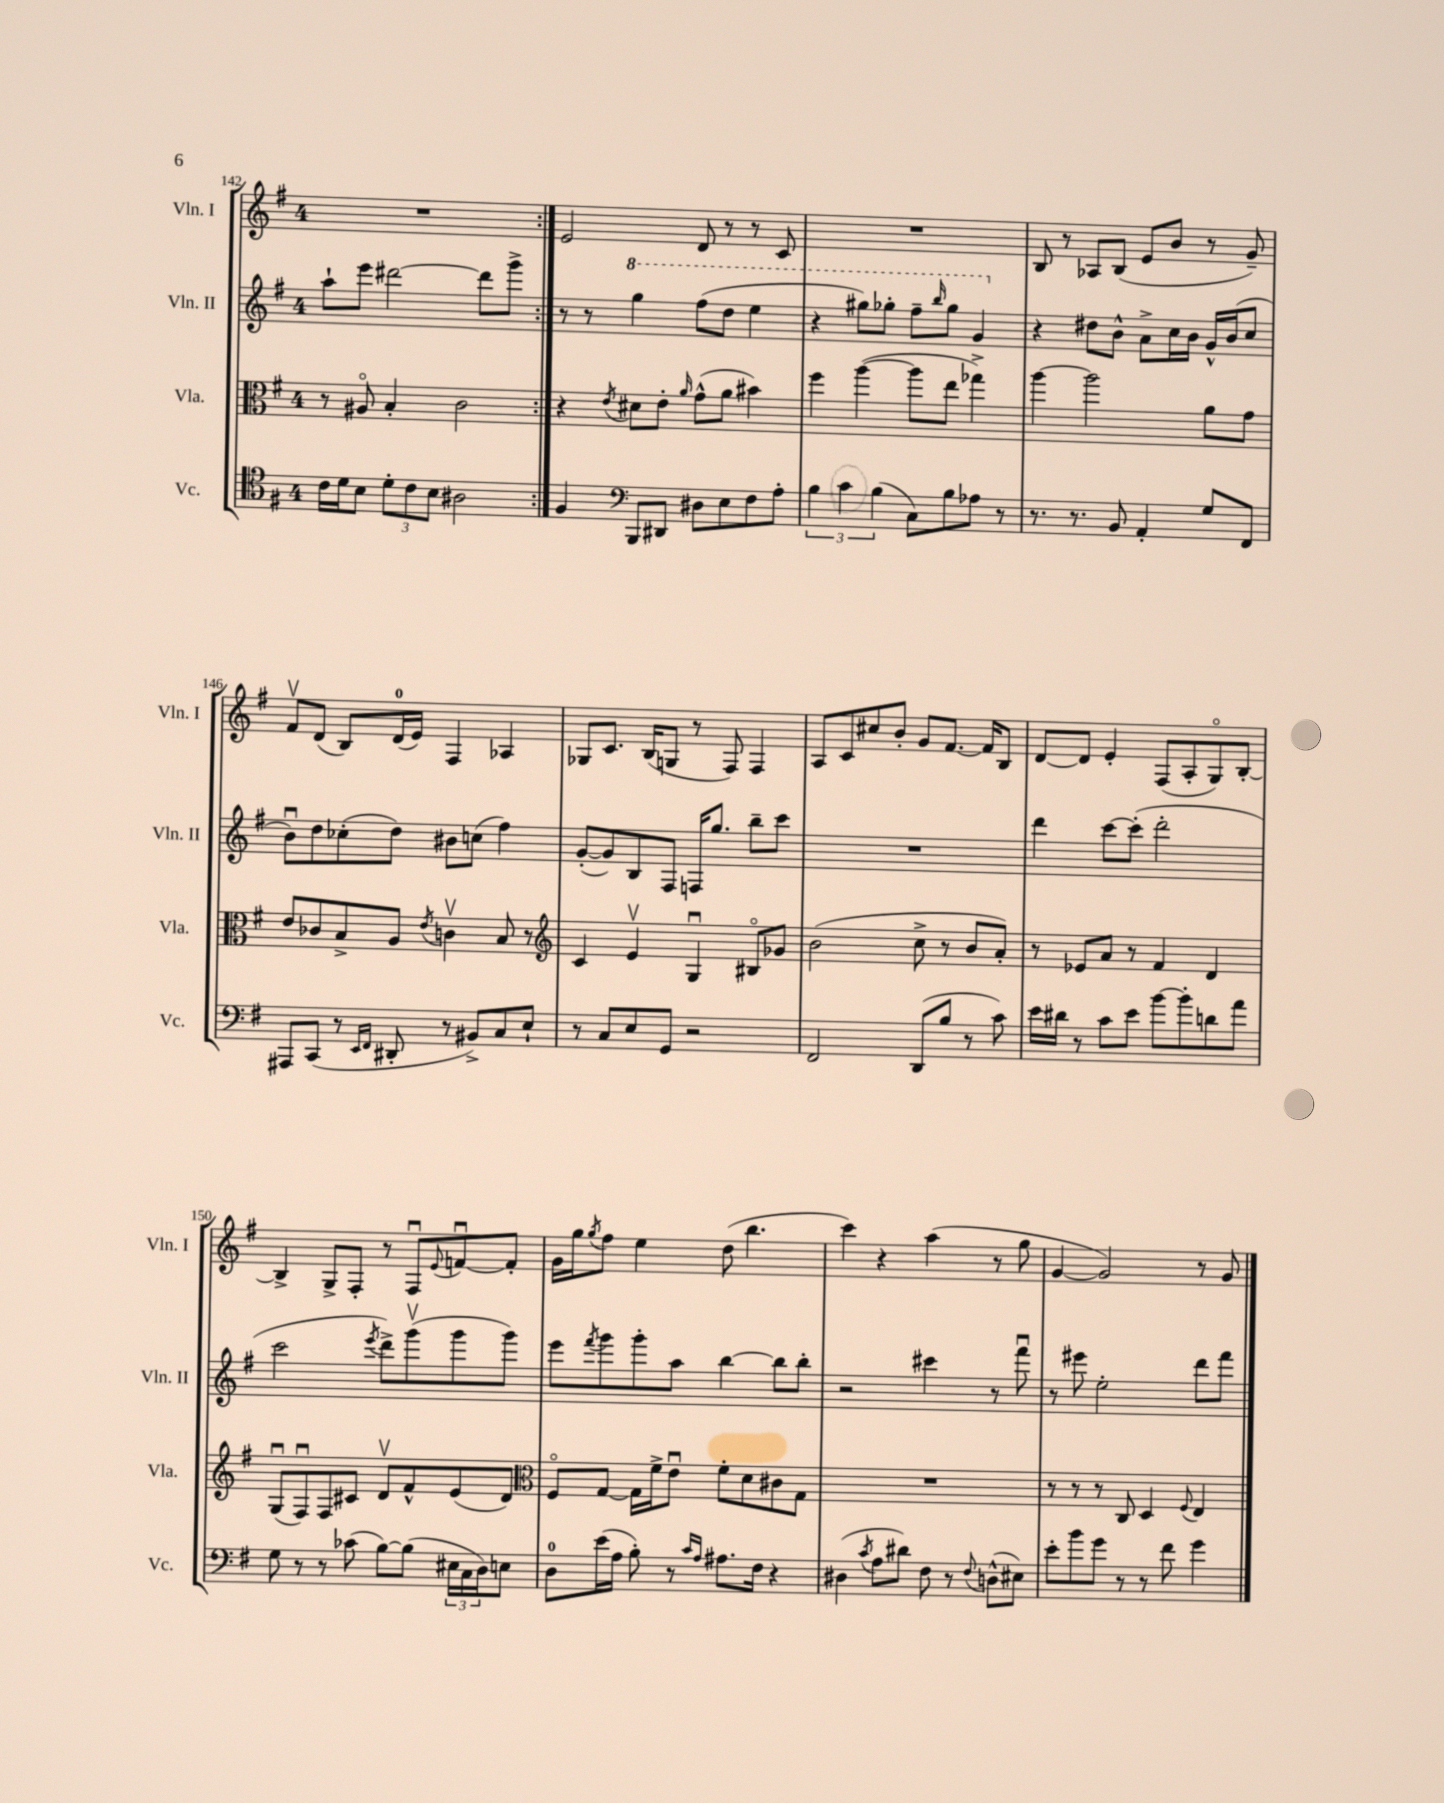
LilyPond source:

<<
\new StaffGroup <<
\new Staff = "s0" \with { instrumentName = "Vln. I" shortInstrumentName = "Vln. I" } {
    \clef treble \key g \major \once \override Staff.TimeSignature.style = #'single-digit \time 4/4
    \repeat volta 2 { R1 | }
    e'2 d'8 r8 r8 c'8 |
    R1 |
    b8 r8 aes8 b8( e'8 b'8 r8 g'8--) |
    fis'8\upbow d'8( b8) d'16-0( e'16) fis4 aes4 |
    ges8 c'8. b16( g8 r8 fis8) fis4 |
    a8 c'8 cis''8 b'8-. g'8 fis'8.~ fis'16 b8 |
    d'8~ d'8 e'4-. fis8( a8-. g8\flageolet) b8~-. |
    b4-> g8-> fis8-. r8 fis8\downbow \appoggiatura { e'8 } f'8~\downbow f'8-. |
    g'16 g''16 \acciaccatura { g''8 } fis''8 e''4 d''8( b''4. |
    c'''4) r4 a''4( r8 g''8 |
    g'4~ g'2) r8 g'8 \bar "|." |
}
\new Staff = "s1" \with { instrumentName = "Vln. II" shortInstrumentName = "Vln. II" } {
    \clef treble \key g \major \once \override Staff.TimeSignature.style = #'single-digit \time 4/4
    \repeat volta 2 { a''8-! e'''8 dis'''2~ dis'''8 g'''8-> | }
    r8 r8 \ottava #1 g'''4 fis'''8( d'''8 e'''4 |
    r4 gis'''8) ges'''8-. fis'''8-- \grace { b'''16 } ges'''8 g''4 \ottava #0 |
    r4 dis''8 b'8-^ a'8-> c''16 b'16 g'16-^ b'16( c''8 |
    b'8\downbow) d''8 ces''8-.( d''8) bis'8 c''8( fis''4) |
    g'8~-.( g'8) b8 fis8 f16 g''8. b''8-- c'''8 |
    R1 |
    d'''4 c'''8~ c'''8-.( d'''2-. |
    c'''2 \acciaccatura { e'''8 } d'''8->) g'''8\upbow( g'''8 g'''8) |
    e'''8 \acciaccatura { fis'''8 } g'''8 g'''8-. a''8 b''4~ b''8 b''8-. |
    r2 cis'''4 r8 fis'''8\downbow |
    r8 eis'''8 e''2-. d'''8 fis'''8 \bar "|." |
}
\new Staff = "s2" \with { instrumentName = "Vla." shortInstrumentName = "Vla." } {
    \clef alto \key g \major \once \override Staff.TimeSignature.style = #'single-digit \time 4/4
    \repeat volta 2 { r8 ais8\flageolet b4-. c'2 | }
    r4 \acciaccatura { e'8 } dis'8 e'8-. \grace { a'16 } g'8-^( a'8 bis'4) |
    fis''4 a''4~( a''8 e''8 ges''4->) |
    a''4~ a''2 a'8 g'8 |
    e'8 ces'8 b8-> a8 \acciaccatura { e'8 } c'4\upbow b8 r8 |
    \clef treble c'4 e'4\upbow g4\downbow bis8\flageolet ges'8 |
    b'2( c''8-> r8 b'8 a'8-.) |
    r8 ees'8 a'8 r8 fis'4 d'4 |
    g8\downbow( fis8\downbow) fis8 cis'8 d'8\upbow fis'8-^ e'8( d'8) |
    \clef alto fis8\flageolet g8~ g16 fis'16-> e'8\downbow fis'8-. d'8 cis'8 g8 |
    R1 |
    r8 r8 r8 c8 d4 \appoggiatura { fis8 } e4 \bar "|." |
}
\new Staff = "s3" \with { instrumentName = "Vc." shortInstrumentName = "Vc." } {
    \clef tenor \key g \major \once \override Staff.TimeSignature.style = #'single-digit \time 4/4
    \repeat volta 2 { c'16 d'16 b8 \tuplet 3/2 { d'8-. c'8 b8 } ais2 | }
    fis4 \clef bass b,,8 dis,8 dis8 e8 fis8 a8-. |
    \tuplet 3/2 { b4 c'4 b4( } c8) b8 aes8 r8 |
    r8. r8. b,8 a,4-. g8 fis,8 |
    ais,,8 c,8( r8 \grace { e,16 fis,16 } dis,8-. r8 bis,8->) c8 e8-! |
    r8 c8 e8 g,8 r2 |
    fis,2 d,8( b8 r8 c'8) |
    e'16 dis'16 r8 c'8 e'8 b'8~ b'8-. d'8 a'8 |
    g8 r8 r8 ces'8( b8~) b8( \tuplet 3/2 { eis16 c16 d16) } e8 |
    d8-0 e'16( a16 b8-.) r8 \grace { c'16 a16 } ais8. fis16 r4 |
    dis4( \acciaccatura { c'8 } a8 dis'8) fis8 r8 \appoggiatura { fis8 } d8-^( eis8) |
    e'8-. b'8 g'8 r8 r8 fis'8 g'4 \bar "|." |
}
>>
>>
\layout { \context { \Score currentBarNumber = #142 } }
